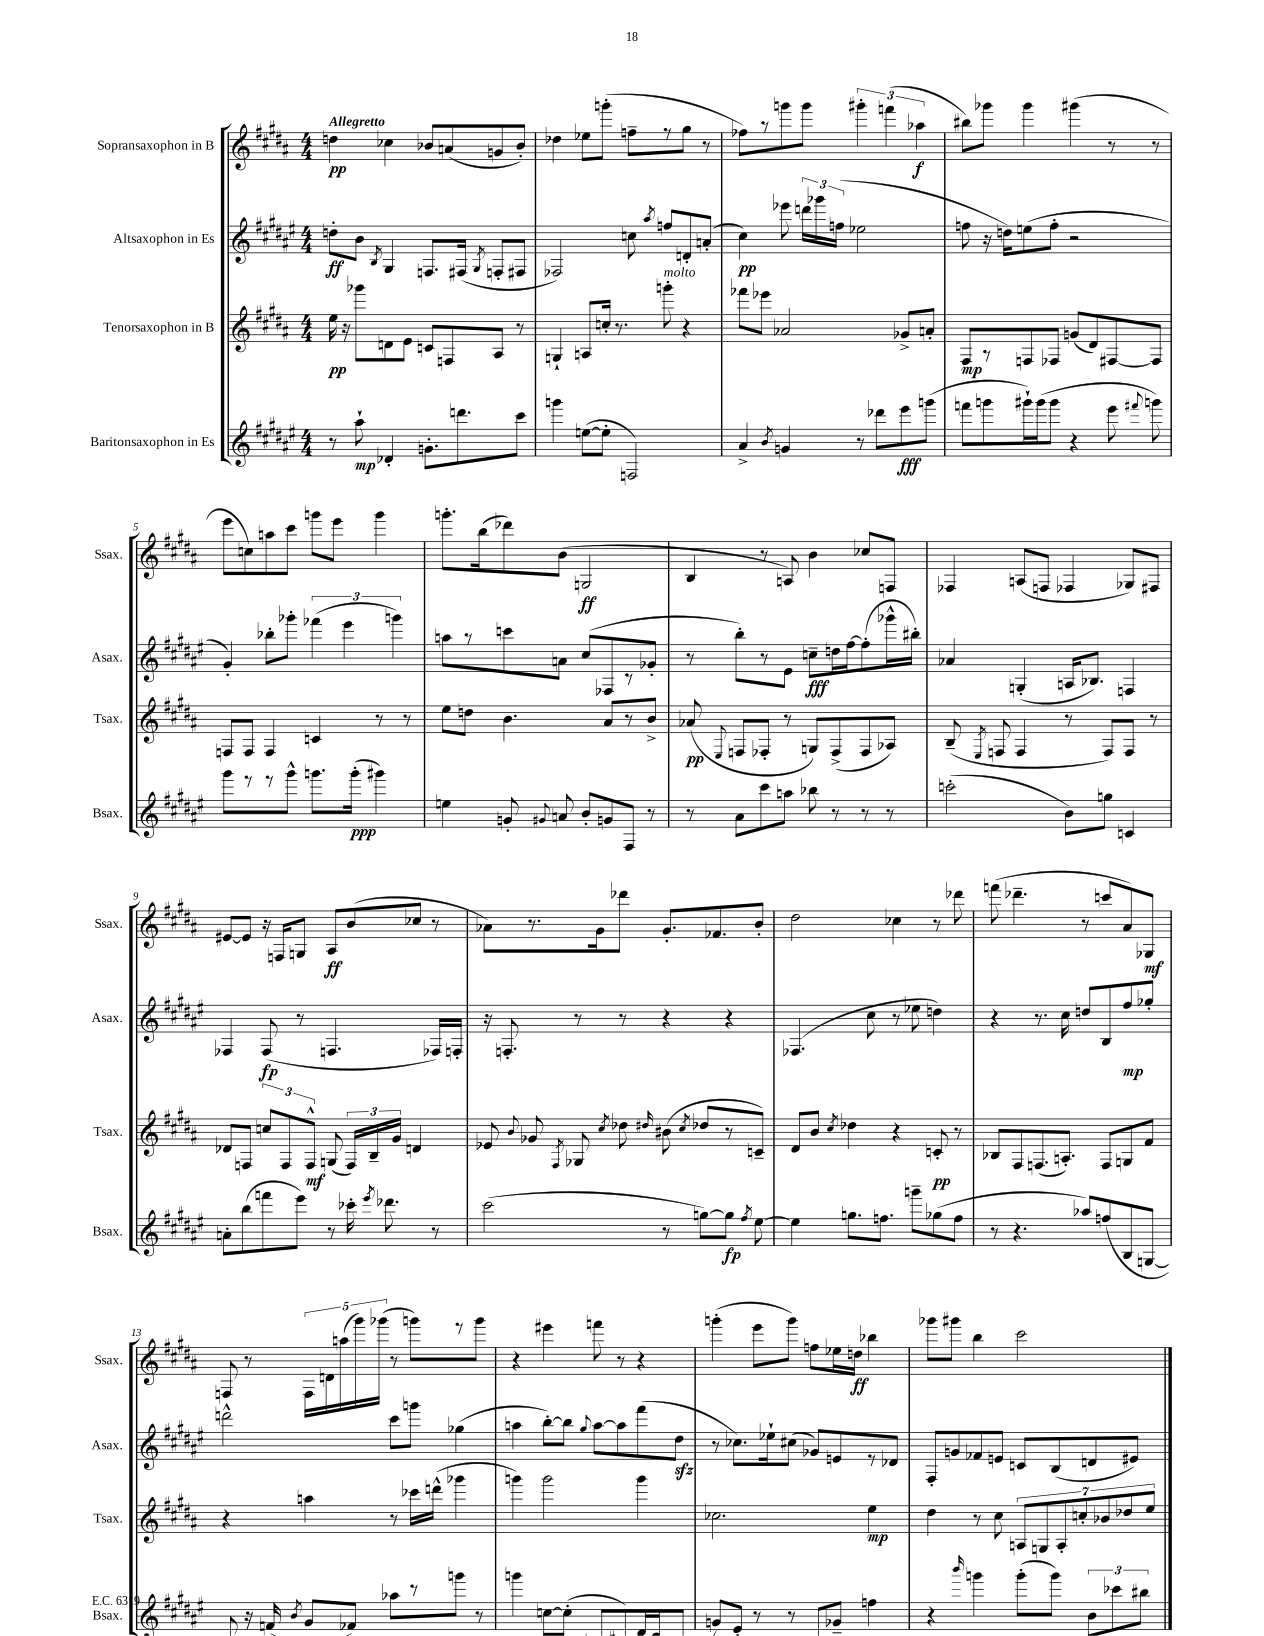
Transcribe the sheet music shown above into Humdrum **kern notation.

**kern	**kern	**kern	**kern
*staff4	*staff3	*staff2	*staff1
*clefG2	*clefG2	*clefG2	*clefG2
*k[f#c#g#d#a#e#]	*k[f#c#g#d#a#]	*k[f#c#g#d#a#e#]	*k[f#c#g#d#a#]
*M4/4	*M4/4	*M4/4	*M4/4
8r	16ee	8dd'	4dd
.	16r	.	.
8aa#`	8ggg-	8b	.
.	.	8qB	.
4d-'	8d	4G#	4cc-
.	8e	.	.
8.g'	8c	8.F	8b-
.	8F	.	(8a
8.ddd	.	(16F#	.
.	.	8qG#	.
.	8A#	8F'	8g
8ccc#	8r	8F#	8b-')
=	=	=	=
4ggg	4G`	2F-)	4dd-
([8ee	8A	.	8ee-
8ee']	16cc'	.	(8ggg'
.	8.r	.	.
2F)	.	8cc	8ff~
.	.	8qaa#	.
.	8ggg'	8ff	8r
.	4r	8d'	8gg#
.	.	(8a'	8r
=	=	=	=
4a#^	8fff-	4cc#)	8ff-)
.	8eee-	.	8r
8qb	.	.	.
4g	2a-	8eee-	8ggg
.	.	24ddd	8ggg
.	.	24ggg-	.
.	.	(24ff	.
8r	.	2ee-	6ggg#'
8ddd-	.	.	.
.	.	.	(6fff
8eee#	8g-^	.	.
.	.	.	6aa-
(8ggg	8a'	.	.
=	=	=	=
8fff	8F#	8ff	8bb#)
8ggg	8r	16r	8ggg-
.	.	16dd)	.
16ggg#`)	8F	(8ee	4ggg-
(16ggg#	.	.	.
8ggg#	8F-	8ff'	.
4r	(8g	2r	(4ggg#
.	8d#)	.	.
8eee#	[8F#	.	8r
8qqfff#	.	.	.
8ggg)	8F#]	.	8r
=	=	=	=
8ggg#	8F	4g#')	8eee
8r	8F	.	8cc)
8r	4F	8bb-'	8aa
8ggg#^^	.	8ggg-'	8ccc#
8.ggg	4c	(6fff-	8ggg
.	.	.	8eee
.	.	6eee#	.
(16ggg'	.	.	.
4ggg#)	8r	.	4ggg
.	.	6ggg)	.
.	8r	.	.
=	=	=	=
4ee	8ee	8aa	8.ggg'
.	8dd	8r	.
.	.	.	(16bb
8g'	4.b	8ccc	8ddd-)
8qqg#	.	.	.
8a	.	8a	(8b
8b'	.	(8cc#	2G
8g	8a#	8F-	.
8F#	8r	8r	.
8r	8b^	8g-'	.
=	=	=	=
8r	(8a-	8r	4B
.	8qqE	.	.
8a#	8F	8bb')	.
8ccc#	8F-'	8r	8r
8aa	8r	8e#	8A)
8bb-	8G)	8cc~	4b
8r	(8F-^	16dd	.
.	.	[16ff#	.
8r	8F-	(8ff#']	8cc-
8r	8A-)	16ggg-^^	8F
.	.	16bb#')	.
=	=	=	=
(2ccc'	(8B~	4a-	4F-
.	8qE	.	.
.	8F	.	.
.	4F	(4G'	(8A
.	.	.	8F
8b)	8r	16A	4F-
.	.	8.B-)	.
8gg	8F)	.	.
4c	8F	4F	8G-)
.	8r	.	8F#
=	=	=	=
8a'	8d-	4F-	[8e#
(8bb	8F	.	8e#]
8fff	12cc	(8F-	16r
.	.	.	16F
.	12F	.	.
8eee#)	.	8r	8G
.	12F^^	.	.
8r	(8G	4.F	8A#
16ccc-'	24F)	.	(8b
.	24B~	.	.
8qeee#	.	.	.
8.ddd-	.	.	.
.	24g#	.	.
.	4d	.	8cc-
8r	.	16F-)	8r
.	.	16F'	.
=	=	=	=
(2ccc#	8e-	16r	8a-)
.	.	8.F'	.
.	8qqb	.	.
.	8g-	.	8.r
.	8qF#	.	.
.	8G-	8r	.
.	.	.	16g#
.	8qcc#	.	.
.	8dd-	8r	8ddd-
.	16qqdd#	.	.
8r	(8b#	4r	8.g#'
.	8qcc#	.	.
[8gg)	8dd-	.	.
.	.	.	8.f-
8gg]	8r	4r	.
8qff#	.	.	.
[8ee#	8c~)	.	8b'
=	=	=	=
4ee#]	8d#	(4.F-	2dd#
.	8b	.	.
.	8qcc#	.	.
8.gg	4dd-	.	.
.	.	8cc#	.
8.ff	.	.	.
.	4r	8r	4cc-
8ggg~	.	8ee-	.
(8gg-	8c'	4dd)	8r
8ff	8r	.	8ddd-
=	=	=	=
8r	8B-	4r	(8fff
4.r	8F#	.	4.ddd-~
.	(8.F	8.r	.
.	8.A')	16cc#	.
8aa-)	.	8dd	8r
(8ff	8F	8B	8ccc
8B	8G	8ff#	8a#)
[8G	8f#	8gg-'	8G-
=	=	=	=
8G])	4r	2ddd^^	8F
16r	.	.	8r
(16f	.	.	.
8qb	.	.	.
8g#	4aa	.	20F
.	.	.	20d
.	.	.	(20aa
8f-)	.	.	.
.	.	.	20ggg#)
.	.	.	(20ggg-
8aa-	8r	8ccc#	8r
8r	16ccc-	8ggg	8ggg)
.	(16ddd^^	.	.
8ggg	4ggg-	(4gg-	8r
8r	.	.	8ggg
=	=	=	=
4ggg	4ggg)	4aa	4r
[8cc	2ggg	[8bb')	4eee#
(8cc']	.	8bb]	.
.	.	8qqgg#	.
8G-	.	[8aa	8fff
8B#~)	.	8aa]	8r
(16d#	4ggg	(8fff#	4r
16c#	.	.	.
8F-	.	8dd#	.
=	=	=	=
8g)	2.cc-	8r	(4ggg'
8e#'	.	8.cc-)	.
8r	.	.	8eee
.	.	16ee-`	.
8r	.	(8cc#	8ggg)
8F#	.	8g-)	8ff
8g-~	.	8e	16ee-
.	.	.	16dd
4ff	4ee	8r	4bb-
.	.	8d-	.
=	=	=	=
4r	4dd#	8F#'	8ggg-
.	.	8g	8ggg#
16qqbbb	.	.	.
4ggg	8r	8f-	4bb
.	8cc#	8e	.
(8ggg'	14A	8c	2ccc#
.	14G	.	.
8ggg)	.	(8B	.
.	14A'	.	.
.	14cc'	.	.
12b	.	8d	.
.	14b-	.	.
12ccc-	.	.	.
.	14dd-	.	.
.	.	8e#)	.
12bb#	.	.	.
.	14ee	.	.
==	==	==	==
*-	*-	*-	*-
